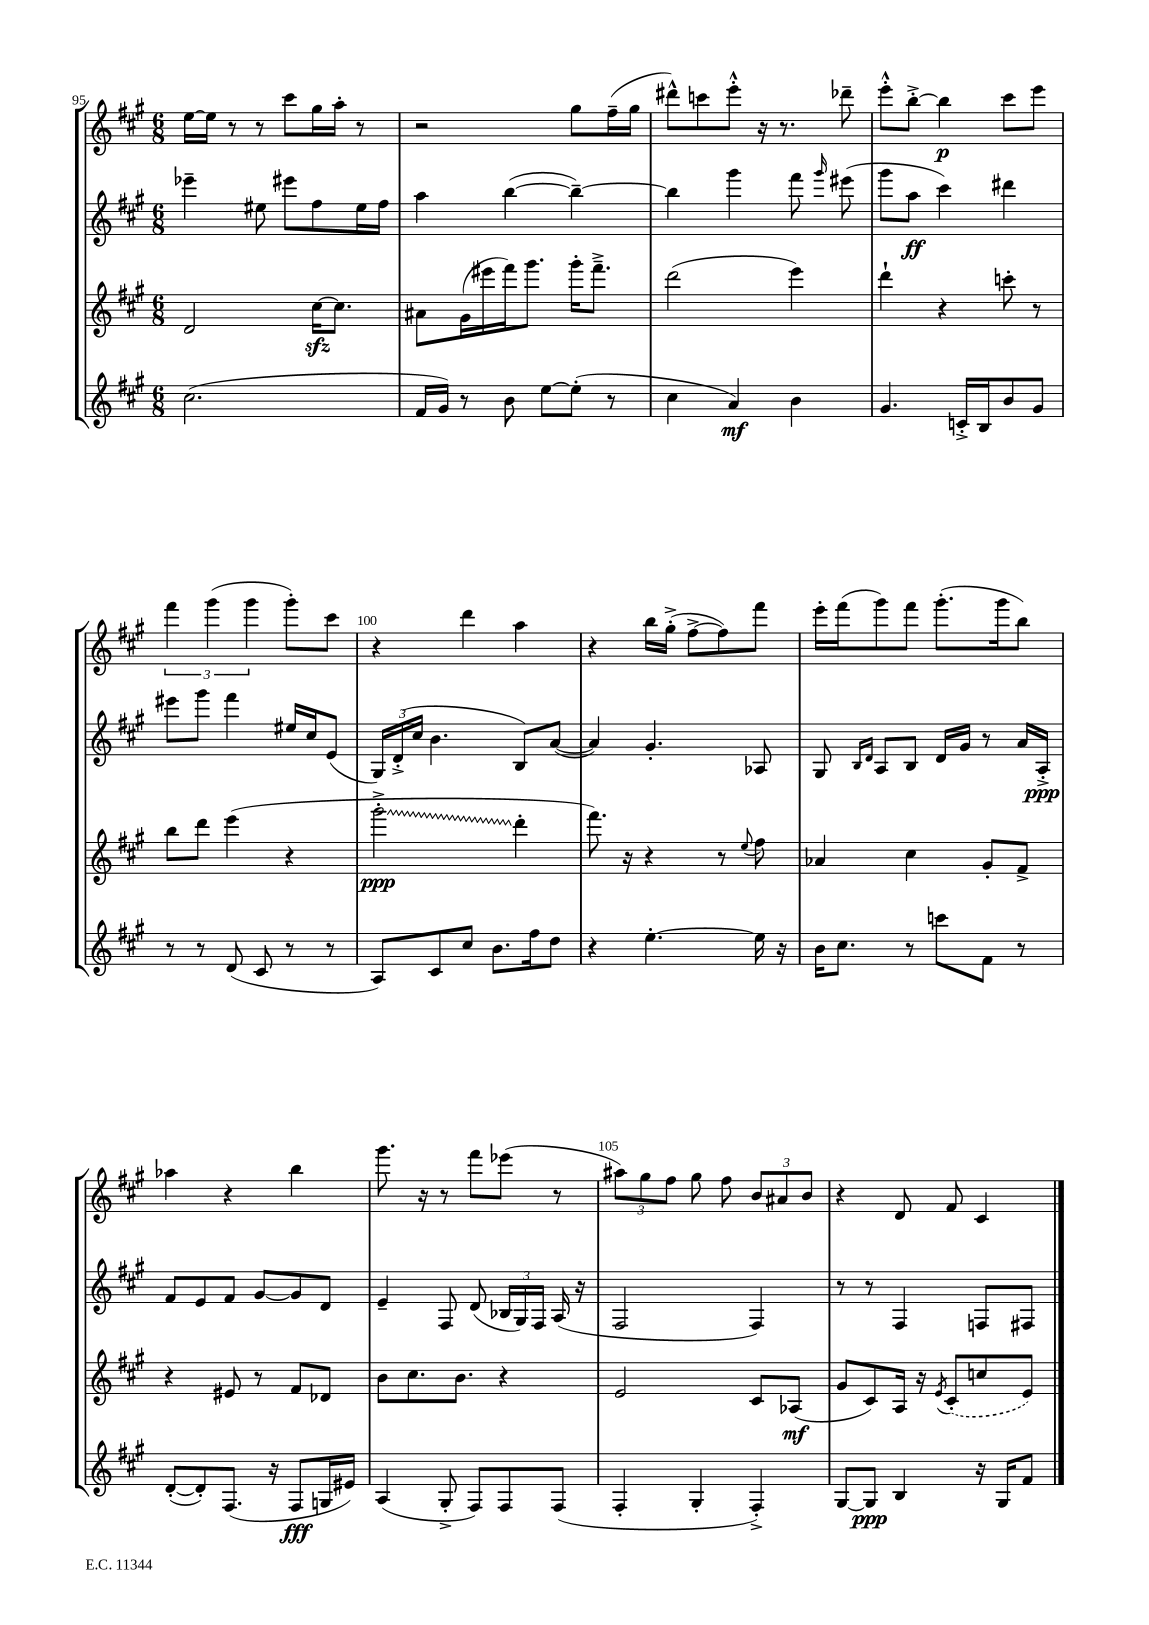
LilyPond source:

<<
\new StaffGroup <<
\new Staff = "s0" {
    \clef treble \key a \major \numericTimeSignature \time 6/8
    \autoBeamOff e''16[~ e''16] r8 r8 cis'''8[ gis''16 a''16]-. r8 |
    r2 gis''8[ fis''16--( gis''16] |
    dis'''8[-^) c'''8 e'''8]-.-^ r16 r8. des'''8-- |
    e'''8[-.-^ b''8]~-.-> b''4\p cis'''8[ e'''8] |
    \tuplet 3/2 { fis'''4 gis'''4( gis'''4 } gis'''8[-.) cis'''8] |
    r4 d'''4 a''4 |
    r4 b''16[ gis''16]-.->( fis''8[~-> fis''8) fis'''8] |
    e'''16[-. fis'''16( gis'''8) fis'''8] gis'''8.[-.( gis'''16 b''8]) |
    aes''4 r4 b''4 |
    gis'''8. r16 r8 fis'''8[ ees'''8]( r8 |
    \tuplet 3/2 { ais''8[) gis''8 fis''8] } gis''8 fis''8 \tuplet 3/2 { b'8[ ais'8 b'8] } |
    r4 d'8 fis'8 cis'4 \bar "|." |
}
\new Staff = "s1" {
    \clef treble \key a \major \numericTimeSignature \time 6/8
    \autoBeamOff ees'''4-- eis''8 eis'''8[ fis''8 eis''16 fis''16] |
    a''4 b''4~( b''4~--) |
    b''4 gis'''4 fis'''8 \grace { gis'''16 } eis'''8( |
    gis'''8[ a''8]\ff cis'''4) dis'''4 |
    eis'''8[ gis'''8] fis'''4 eis''16[ cis''16 e'8]( |
    \tuplet 3/2 { gis16[) d'16-.->( cis''16] } b'4. b8[) a'8]~( |
    a'4) gis'4.-. aes8 |
    gis8 \grace { b16[ d'16] } a8[ b8] d'16[ gis'16] r8 a'16[ a16]-.->\ppp |
    fis'8[ e'8 fis'8] gis'8[~ gis'8 d'8] |
    e'4-- fis8 d'8( \tuplet 3/2 { bes16[ gis16) fis16] } a16( r16 |
    fis2 fis4) |
    r8 r8 fis4 f8[ fis8] \bar "|." |
}
\new Staff = "s2" {
    \clef treble \key a \major \numericTimeSignature \time 6/8
    \autoBeamOff d'2 cis''16[~\sfz cis''8.] |
    ais'8[ gis'16( eis'''16 fis'''16) gis'''8.] gis'''16[-. fis'''8.]---> |
    d'''2( e'''4) |
    d'''4-! r4 c'''8-. r8 |
    b''8[ d'''8] e'''4( r4 |
    \once \override Glissando.style = #'zigzag gis'''2-.->\glissando\ppp d'''4-. |
    fis'''8.) r16 r4 r8 \appoggiatura { e''8 } fis''8 |
    aes'4 cis''4 gis'8[-. fis'8]-> |
    r4 eis'8 r8 fis'8[ des'8] |
    b'8[ cis''8. b'8.] r4 |
    e'2 cis'8[ aes8]\mf( |
    gis'8[ cis'8) a16] r16 \acciaccatura { e'8 } \once \slurDashed cis'8[-.( c''8 e'8]) \bar "|." |
}
\new Staff = "s3" {
    \clef treble \key a \major \numericTimeSignature \time 6/8
    \autoBeamOff cis''2.( |
    fis'16[ gis'16]) r8 b'8 e''8[~ e''8]-.( r8 |
    cis''4 a'4\mf) b'4 |
    gis'4. c'16[-.-> b16 b'8 gis'8] |
    r8 r8 d'8( cis'8 r8 r8 |
    a8[) cis'8 cis''8] b'8.[ fis''16 d''8] |
    r4 e''4.~-. e''16 r16 |
    b'16[ cis''8.] r8 c'''8[ fis'8] r8 |
    d'8[~-.( d'8-.) fis8.]( r16 fis8[\fff g16 eis'16]) |
    a4( gis8-.-> fis8[) fis8 fis8]( |
    fis4-. gis4-. fis4-.->) |
    gis8[~ gis8]\ppp b4 r16 gis16[ fis'8] \bar "|." |
}
>>
>>
\layout { \context { \Score currentBarNumber = #95 \override BarNumber.break-visibility = ##(#f #t #t) barNumberVisibility = #(every-nth-bar-number-visible 5) } }
